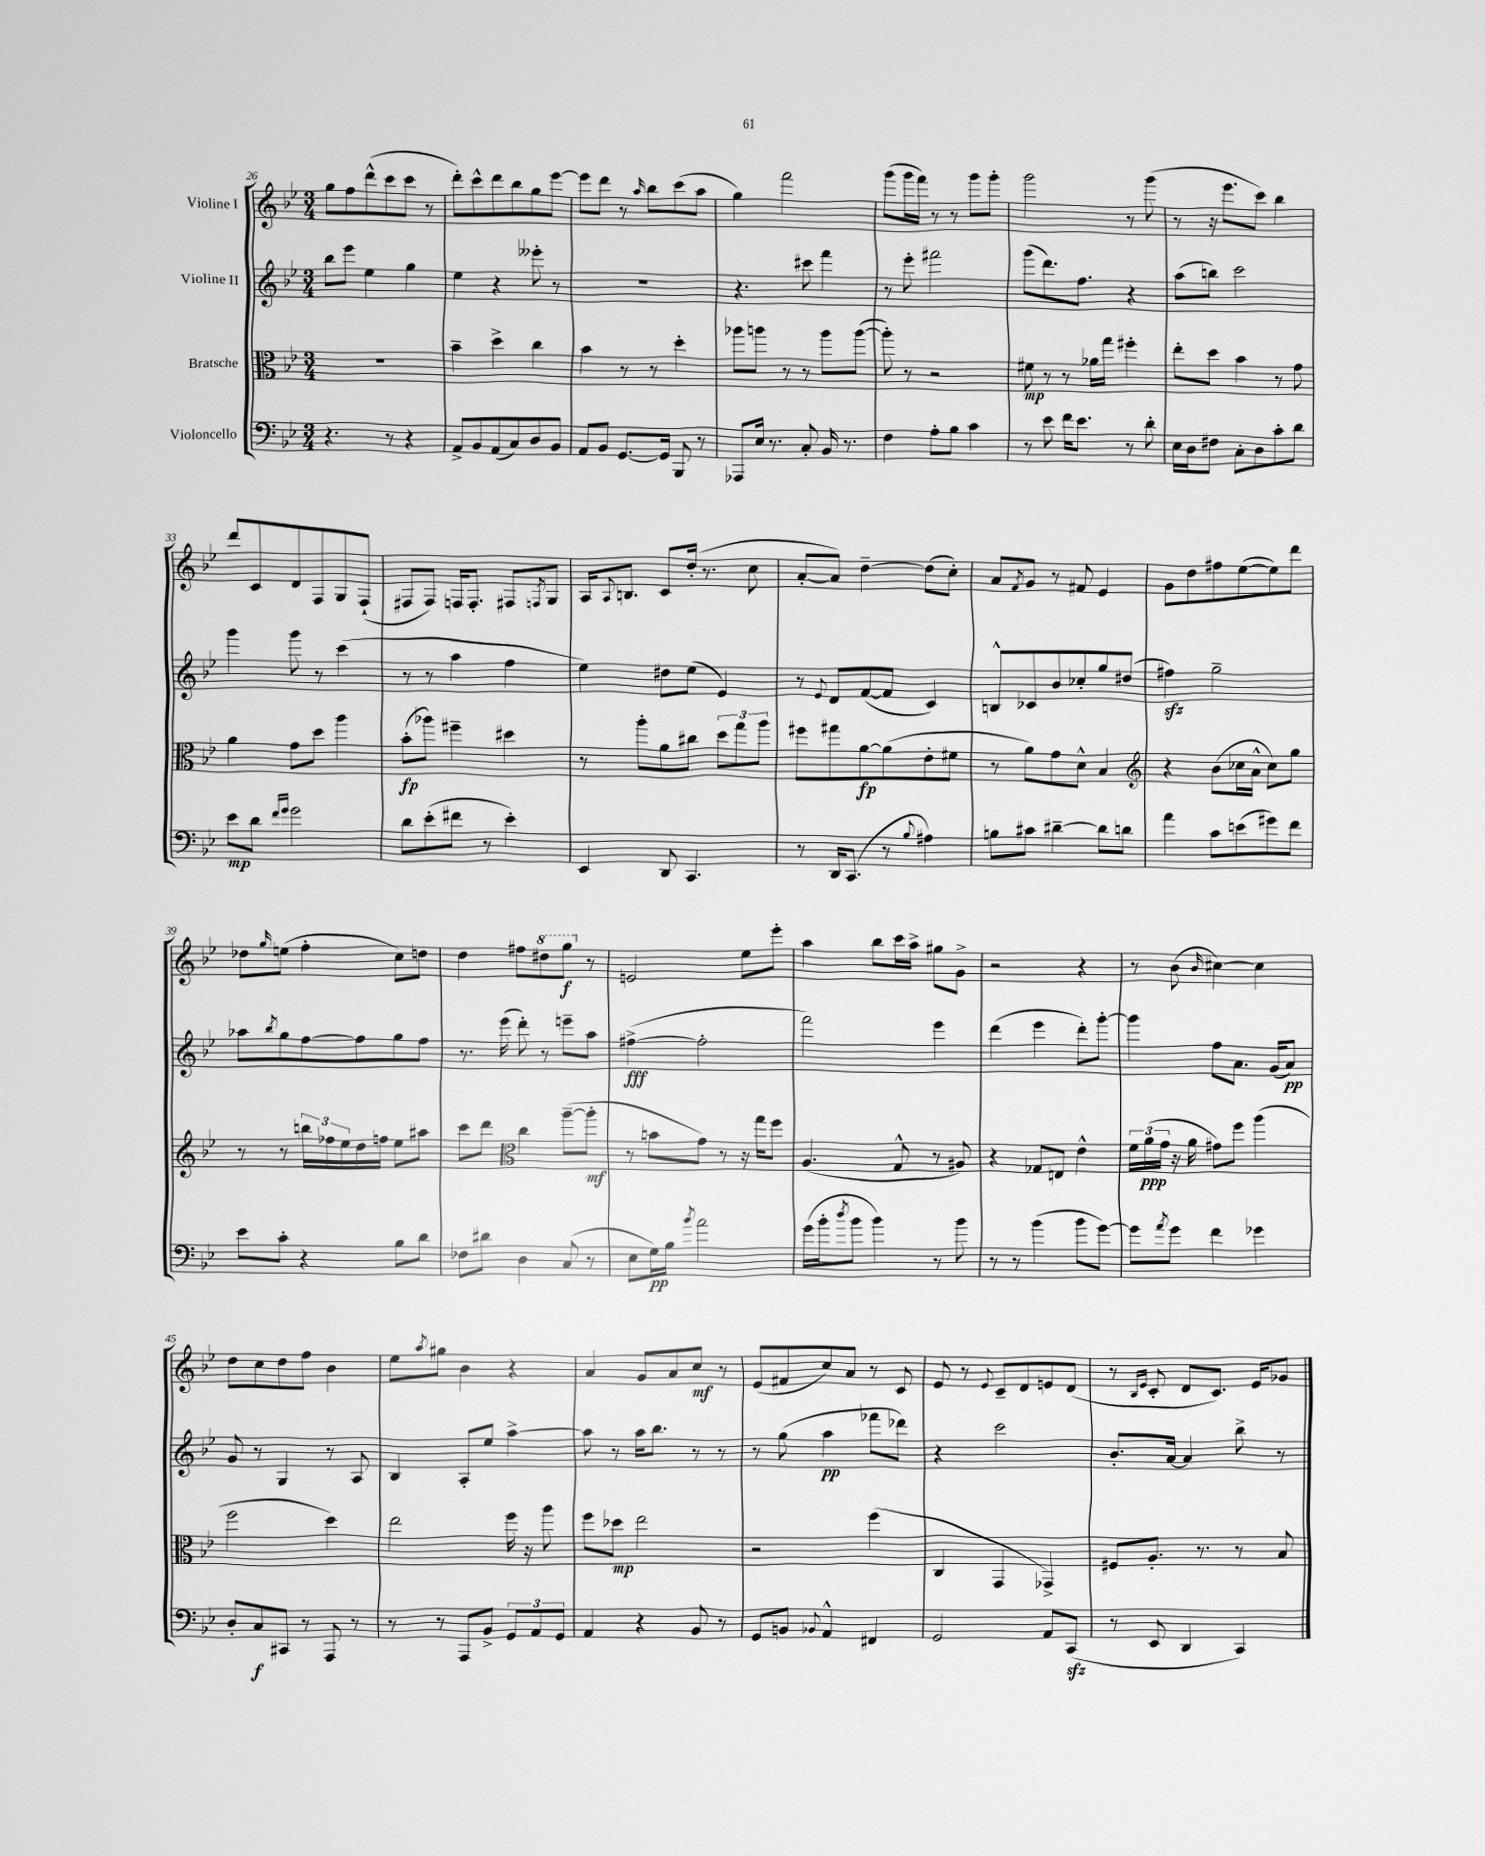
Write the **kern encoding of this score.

**kern	**kern	**kern	**kern
*staff4	*staff3	*staff2	*staff1
*clefF4	*clefC3	*clefG2	*clefG2
*k[b-e-]	*k[b-e-]	*k[b-e-]	*k[b-e-]
*M3/4	*M3/4	*M3/4	*M3/4
4.r	2.r	8bb-\L	8gg\L
.	.	8eee-\J	8ff\
.	.	4ee-\	(8ddd^^\
8r	.	.	8ccc\
4r	.	4gg\	8ccc\J
.	.	.	8r
=	=	=	=
8AA^/L	4b-~\	4ee-\	8ddd'\L)
8BB-/	.	.	8ccc^^\
(8AA/	4dd^\	4r	8ddd\
8C/)	.	.	8bb-\
8D/	4cc\	8eee--'\	8gg\
8BB-/J	.	8r	[8eee-\J
=	=	=	=
8AA/L	4b-\	2.r	8eee-\]L
8BB-/J	.	.	8ddd\J
[8.GG/L	8r	.	8r
.	.	.	16qqaa/
.	8r	.	8bb-\L
16GG/]Jk	.	.	.
8BBB-/	4dd'\	.	(8ccc\
8r	.	.	8aa\J
=	=	=	=
8AAA-/L	8aa-\L	4.r	4gg\)
16E-/Jk	8aa\J	.	.
8.r	.	.	.
.	8r	.	2fff\
8C'/	8r	8ccc#\	.
16BB-/	8aa\L	4fff\	.
8.r	.	.	.
.	([8aa\J	.	.
=	=	=	=
4F\	8aa'\])	8r	(8ggg\L
.	8r	8eee-'\	16ggg\L
.	.	.	16fff\JJ)
8A'\L	2r	2fff#\	8r
8B-\J	.	.	8r
4c\	.	.	8ggg\L
.	.	.	8ggg'\J
=	=	=	=
8r	8f#\	(8ggg\L	2ggg\
8e-\	8r	8.ddd\)	.
16f\LK	8r	.	.
8.e-\J	.	8.ff\J	.
.	16a-\LL	.	.
.	16gg\JJ	.	.
8r	4ff#'\	4r	8r
8d'\	.	.	(8ggg\
=	=	=	=
16E-\LL	8ee-'\L	(8aa\L	8r
16D\J	.	.	.
8F#\J	8dd\J	8bb\J)	16r
.	.	.	8.eee-\L
8C'\L	4b-\	2ccc\	.
8D\	.	.	8ccc\J)
8c'\	8r	.	4bb-\
8d\J	8g\	.	.
=	=	=	=
8e-\L	4a\	4ggg\	8ddd/L
8d\J	.	.	8c/
16qqf/LL	.	.	.
16qqg/JJ	.	.	.
2g\	8g\L	8ggg\	8d/
.	8dd\J	8r	8F/
.	4aa\	(4ccc\	8G/
.	.	.	(8F`/J
=	=	=	=
8d\L	(8b-'\L	8r	8F#/L
(8e-'\	8aa-\J)	8r	8F#/J)
8f#\J	4ff#~\	4aa\	16F/LK
.	.	.	8.F'/J
8r	.	.	.
4e-'\)	4dd#\	4ff\	8F#/L
.	.	.	8qF/
.	.	.	8G/J
=	=	=	=
4EE-/	8r	4ee-\)	16A/LK
.	.	.	8qqA/
.	.	.	8.B/J
.	8aa'\L	.	.
8DD/	8a\	8dd#\L	8c/L
4.CC/	8cc#\J	(8ee-\J	(16dd'/Jk
.	.	.	8.r
.	12dd\L	4e-/)	.
.	12gg\	.	.
.	.	.	8cc\
.	12aa\J	.	.
=	=	=	=
8r	8ff#\L	8r	[8a'/L
.	.	8qqe-/	.
16DD/LK	8gg#\	8d/L	8a/]J)
(8.CC/J	.	.	.
.	[8a\	([8f/	[4dd~\
8r	(8a\]	8f/]J	.
8qqB-/	.	.	.
4A#\)	8e-'\	4c/)	(8dd\]L
.	8f#\J	.	8cc'\J)
=	=	=	=
8B\L	8r	8B^^/L	8a/L
.	.	.	8qf/
8c#\J	8a\L)	8c-/	8g/J
[4d#~\	8g\	8b-/	8r
.	8d^^\J	8cc-'/	8f#/
8d#\]L	4B-/	8gg/	4e-/
8d\J	.	(8dd#/J	.
=	=	=	=
*	*clefG2	*	*
4a\	4r	4ff#\)	8g\L
.	.	.	8dd\
8c\L	(8b-\L	2gg~\	8ff#\
(8e\	16cc-\L	.	([8ee-\
.	16a^^\JJ	.	.
8g#\)	8cc-\L)	.	8ee-\])
8f\J	8gg\J	.	8ddd\J
=	=	=	=
8e-\L	8r	8aa-\L	8dd-\L
.	.	8qbb-/	16qqgg/
8c'\J	8r	8gg\	(8ee\J
4r	24bb\LL	[8ff\	4ff'\
.	24ff-\	.	.
.	24ee-\	.	.
.	16dd\	8ff\]	.
.	16ff\JJ	.	.
8B-\L	8ee-\L	8gg\	8cc\L)
8d\J	8aa#\J	8ff\J	8dd\J
=	=	=	=
8F-\L	8ccc\L	8.r	4dd\
8d#\J	8ddd\J	.	.
.	.	(16eee-\	.
*	*clefC3	*	*
4D\	4cc\	8ddd'\)	8ff#\L
.	.	8r	8ddd#\
(8C/	([8aa~\L	8eee~\L	8ggg\J
8r	8aa'\]J	8aa\J	8r
=	=	=	=
8E-\L	8r	([4ff#^\	2e/
16G\L)	8b\L	.	.
16B-\JJ	.	.	.
8qb-/	.	.	.
2a\	8g\J)	2ff#'\]	.
.	8r	.	.
.	16r	.	8ee-\L
.	16gg\LK	.	.
.	8ff\J	.	8eee-'\J
=	=	=	=
(16g\LL	(4.A/	2fff\)	4aa\
16b-'\J	.	.	.
8qdd/	.	.	.
8b-\J	.	.	.
4b-\)	.	.	8bb-\L
.	8G^^/	.	16ccc\L
.	.	.	16aa^\JJ
8r	8r	4eee-\	8gg#\L
8b-\	8A#/)	.	8g^\J
=	=	=	=
8r	4r	(4ddd\	2r
8r	.	.	.
(4b-\	8G-/L	4eee-\	.
.	8E/J	.	.
8b-\L	4e-^^\	8ddd'\L)	4r
[8g\J)	.	[8ggg'\J	.
=	=	=	=
8g\]L	24f\LL	4ggg\]	8r
.	(24a\	.	.
.	24g\JJ	.	.
8qa/	.	.	.
8g\J	16r	.	(8b-\
.	16a\	.	.
.	.	.	16qqb-/
4f\	8g#\L)	8ff\L	[4cc#\)
.	8ff\J	8.a\J	.
4g-\	(4aa\	.	4cc#\]
.	.	(16g/LK	.
.	.	8a/J)	.
=	=	=	=
8D'/L	2ff\	8g/	8dd\L
8C/	.	8r	8cc\
8CC#/J	.	4G/	8dd\
8r	.	.	8ff\J
8AAA/	4dd\)	8r	4b-\
8r	.	8A/	.
=	=	=	=
8r	2ee-\	4B-/	8ee-\L
.	.	.	8qaa/
8r	.	.	8gg#\J
8AAA/L	.	8A'/L	4b-\
8BB-^/J	.	8ee-/J	.
12GG/L	16ff\	[4aa^\	4r
.	16r	.	.
12AA/	.	.	.
.	8aa\	.	.
12GG/J	.	.	.
=	=	=	=
4AA/	8ff\L	8aa\]	4a/
.	8dd-\J	8r	.
4r	2ee-\	16aa\LK	8g/L
.	.	8.bb-\J	.
.	.	.	8a/
8BB-/	.	8r	8cc/J
8r	.	8r	8r
=	=	=	=
8GG/L	2r	8r	(8e-/L
8BB/J	.	(8gg\	8f#/
8qqBB-/	.	.	.
4AA^^/	.	4aa\	8cc/)
.	.	.	8a/J
4FF#/	(4ff\	8fff-\L	8r
.	.	8ddd-\J)	8c/
=	=	=	=
2GG/	4C/	4r	8e-/
.	.	.	8r
.	.	.	8qqe-/
.	4GG/	2ccc\	8c~/L
.	.	.	8d/
8AA/L	4GG-^/)	.	8e/
(8CC/J	.	.	(8d/J
=	=	=	=
8r	8F#/L	8.b-'/L	8r
.	.	.	16qqB-/LL
.	.	.	16qqe-/JJ
8EE-/	8.A'/J	.	8c'/
.	.	[16a/Jk	.
4DD/	.	4a/]	8d/L
.	8.r	.	.
.	.	.	8.c/J)
4CC/)	8r	8bb-^\	.
.	.	.	16e-/LK
.	8B-/	8r	8g-/J
==	==	==	==
*-	*-	*-	*-
